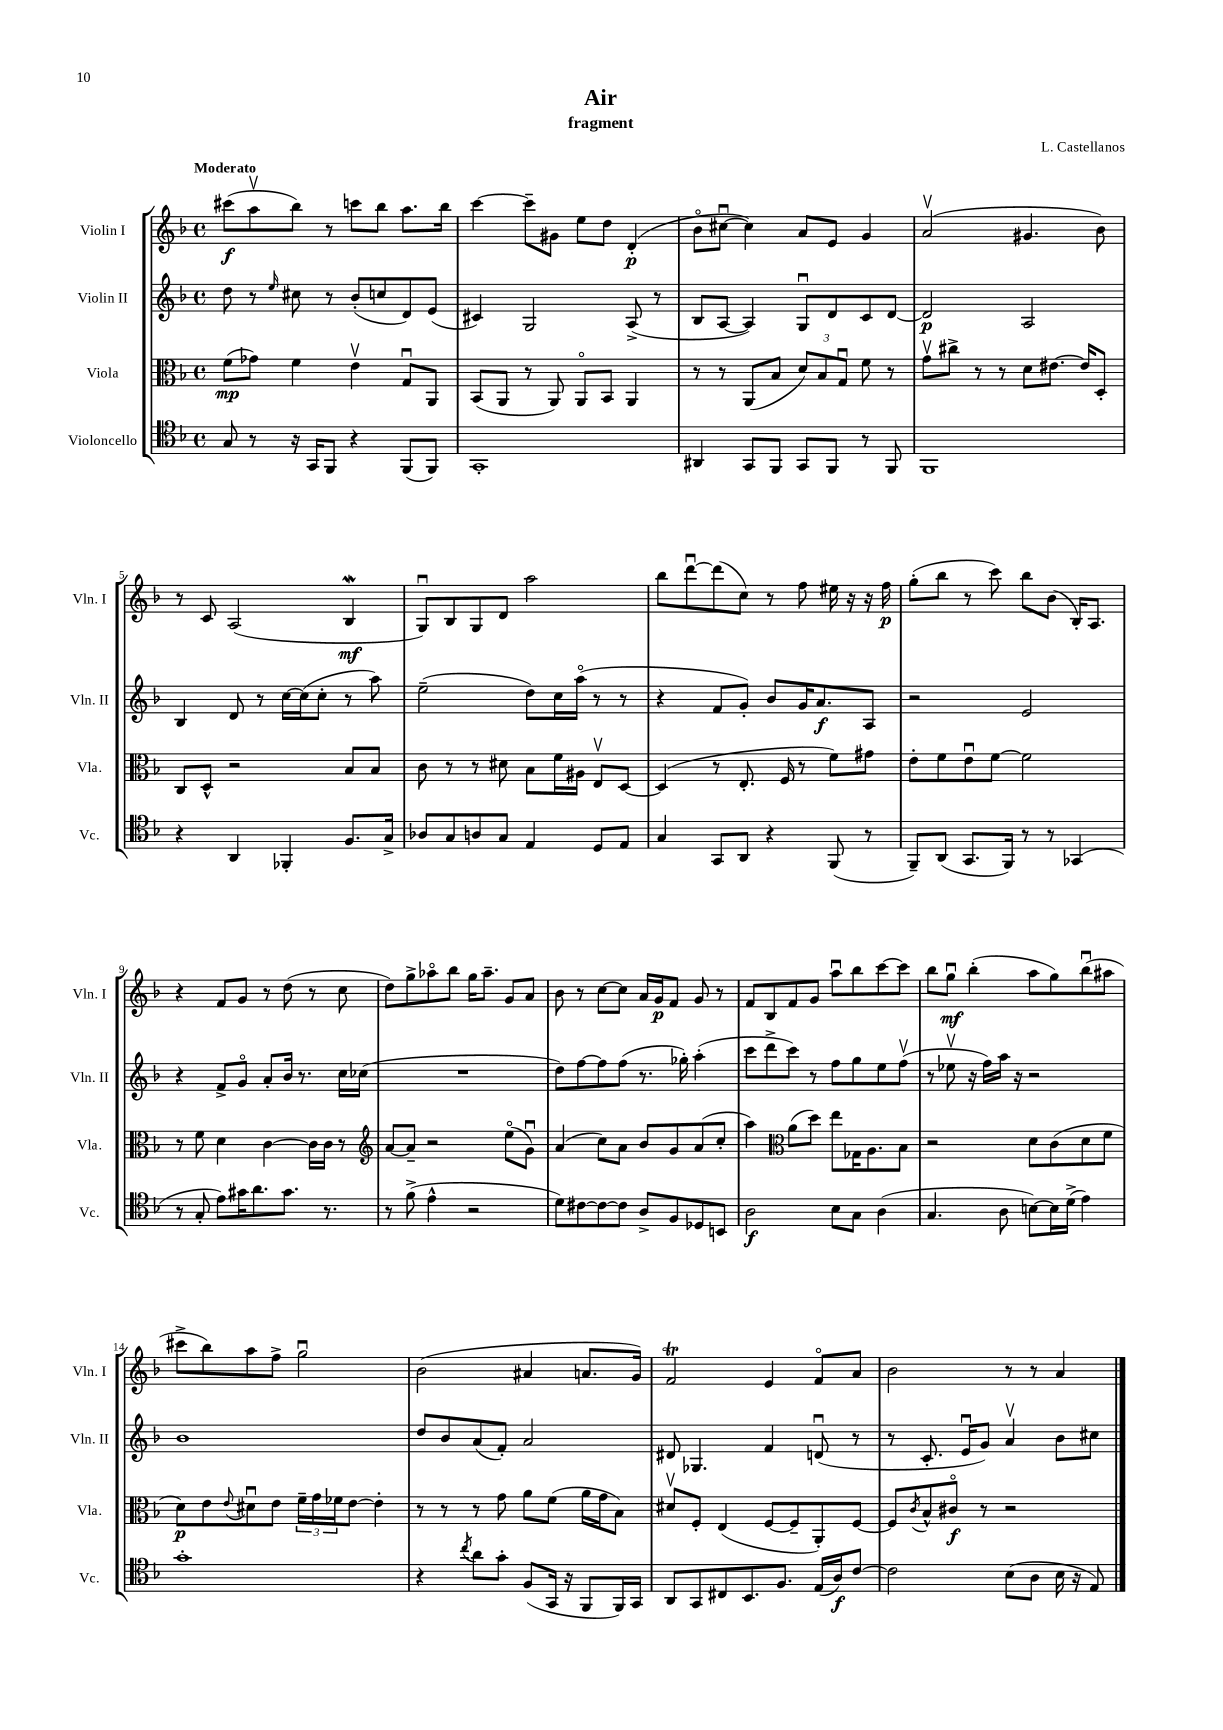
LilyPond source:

\header { title = "Air" composer = "L. Castellanos" subtitle = "fragment" }
<<
\new StaffGroup <<
\new Staff = "s0" \with { instrumentName = "Violin I" shortInstrumentName = "Vln. I" } {
    \clef treble \key f \major \defaultTimeSignature \time 4/4 \tempo "Moderato"
    cis'''8\f( a''8\upbow bes''8) r8 c'''8 bes''8 a''8. bes''16 |
    c'''4~ c'''8-- gis'8 e''8 d''8 d'4-.\p( |
    bes'8\flageolet cis''8~\downbow cis''4) a'8 e'8 g'4 |
    a'2\upbow( gis'4. bes'8) |
    r8 c'8 a2( bes4\mordent\mf |
    g8\downbow) bes8 g8 d'8 a''2 |
    bes''8 d'''8~\downbow d'''8( c''8) r8 f''8 eis''16 r16 r16 f''16\p |
    g''8-.( bes''8 r8 c'''8) bes''8 bes'8( bes16-.) a8. |
    r4 f'8 g'8 r8 d''8( r8 c''8 |
    d''8) g''8-> aes''8\flageolet bes''8 g''16 aes''8.-- g'8 a'8 |
    bes'8 r8 c''8~ c''8 a'16 g'16\p f'8 g'8 r8 |
    f'8 bes8 f'8 g'8 a''8\downbow bes''8 c'''8~ c'''8 |
    bes''8 g''8\downbow\mf bes''4-.( a''8 g''8) bes''8\downbow( ais''8 |
    cis'''8-> bes''8) a''8 f''8-> g''2\downbow |
    bes'2( ais'4 a'8. g'16) |
    f'2\trill e'4 f'8\flageolet a'8 |
    bes'2 r8 r8 a'4 \bar "|." |
}
\new Staff = "s1" \with { instrumentName = "Violin II" shortInstrumentName = "Vln. II" } {
    \clef treble \key f \major \defaultTimeSignature \time 4/4
    d''8 r8 \grace { e''16 } cis''8 r8 bes'8-.( c''8 d'8) e'8( |
    cis'4) g2 a8->( r8 |
    bes8 a8~ a4) g8\downbow d'8 c'8 d'8~ |
    d'2\p a2 |
    bes4 d'8 r8 c''16~ c''16( c''8-. r8 a''8) |
    e''2--( d''8) c''16 a''16\flageolet( r8 r8 |
    r4 f'8 g'8-.) bes'8 g'16 a'8.\f a8 |
    r2 e'2 |
    r4 f'8-> g'8\flageolet a'8-. bes'16 r8. c''16 ces''16( |
    R1 |
    d''8) f''8~ f''8 f''8( r8. ges''16-.) a''4-.( |
    c'''8 d'''8-> c'''8) r8 f''8 g''8 e''8 f''8\upbow( |
    r8 ees''8\upbow r16 f''16) a''16 r16 r2 |
    bes'1 |
    d''8 bes'8 a'8( f'8-.) a'2 |
    dis'8 ges4. f'4 d'8\downbow( r8 |
    r8 c'8.-. e'16\downbow g'8) a'4\upbow bes'8 cis''8 \bar "|." |
}
\new Staff = "s2" \with { instrumentName = "Viola" shortInstrumentName = "Vla." } {
    \clef alto \key f \major \defaultTimeSignature \time 4/4
    f'8\mp( ges'8) f'4 e'4\upbow g8\downbow a,8 |
    bes,8( a,8 r8 a,8) a,8\flageolet bes,8 a,4 |
    r8 r8 a,8( bes8 \tuplet 3/2 { d'8) bes8 g8\downbow } f'8 r8 |
    g'8\upbow cis''8-> r8 r8 d'8 eis'8.~ eis'16 d8-. |
    c8 d8-^ r2 bes8 bes8 |
    c'8 r8 r8 dis'8 bes8 f'16 ais16 e8\upbow d8~ |
    d4( r8 e8.-. f16 r8 f'8) gis'8 |
    e'8-. f'8 e'8\downbow f'8~ f'2 |
    r8 f'8 d'4 c'4~ c'16 c'16 r8 |
    \clef treble a'8~ a'8-- r2 e''8\flageolet( g'8\downbow) |
    a'4( c''8) a'8 bes'8 g'8 a'8( c''8-. |
    a''4) \clef alto a'8( d''8) e''8 ges16 a8. bes8 |
    r2 d'8 c'8( d'8 f'8 |
    d'8\p) e'8 \appoggiatura { e'8 } dis'8\downbow e'8 \tuplet 3/2 { f'16-- g'16 fes'16 } e'8~ e'4-. |
    r8 r8 r8 g'8 a'8 f'8( a'16 g'16 bes8) |
    dis'8\upbow f8-. e4( f8~ f8-- a,8-.) f8~ |
    f8 \acciaccatura { c'8 } bes8-^ cis'8\flageolet\f r8 r2 \bar "|." |
}
\new Staff = "s3" \with { instrumentName = "Violoncello" shortInstrumentName = "Vc." } {
    \clef tenor \key f \major \defaultTimeSignature \time 4/4
    g8 r8 r16 g,16 f,8 r4 f,8( f,8) |
    g,1-. |
    ais,4 g,8 f,8 g,8 f,8 r8 f,8 |
    f,1 |
    r4 a,4 fes,4-. f8. g16-> |
    aes8 g8 a8 g8 e4 d8 e8 |
    g4 g,8 a,8 r4 f,8( r8 |
    f,8--) a,8( g,8. f,16) r8 r8 ges,4( |
    r8 g8-. e'8) gis'16 a'8. gis'8. r8. |
    r8 f'8->( e'4-^ r2 |
    d'8) cis'8~ cis'8~ cis'8 a8-> f8 des8 b,8 |
    a2\f bes8 g8 a4( |
    g4. a8 b8~) b16 d'16->( e'4) |
    g'1-. |
    r4 \acciaccatura { c''8 } a'8 g'8-. f8( g,16 r16 f,8 f,16) g,16 |
    a,8 g,8 cis8 bes,8. f8. e16( a16\f) c'8~ |
    c'2 bes8( a8 bes16 r16 e8) \bar "|." |
}
>>
>>
